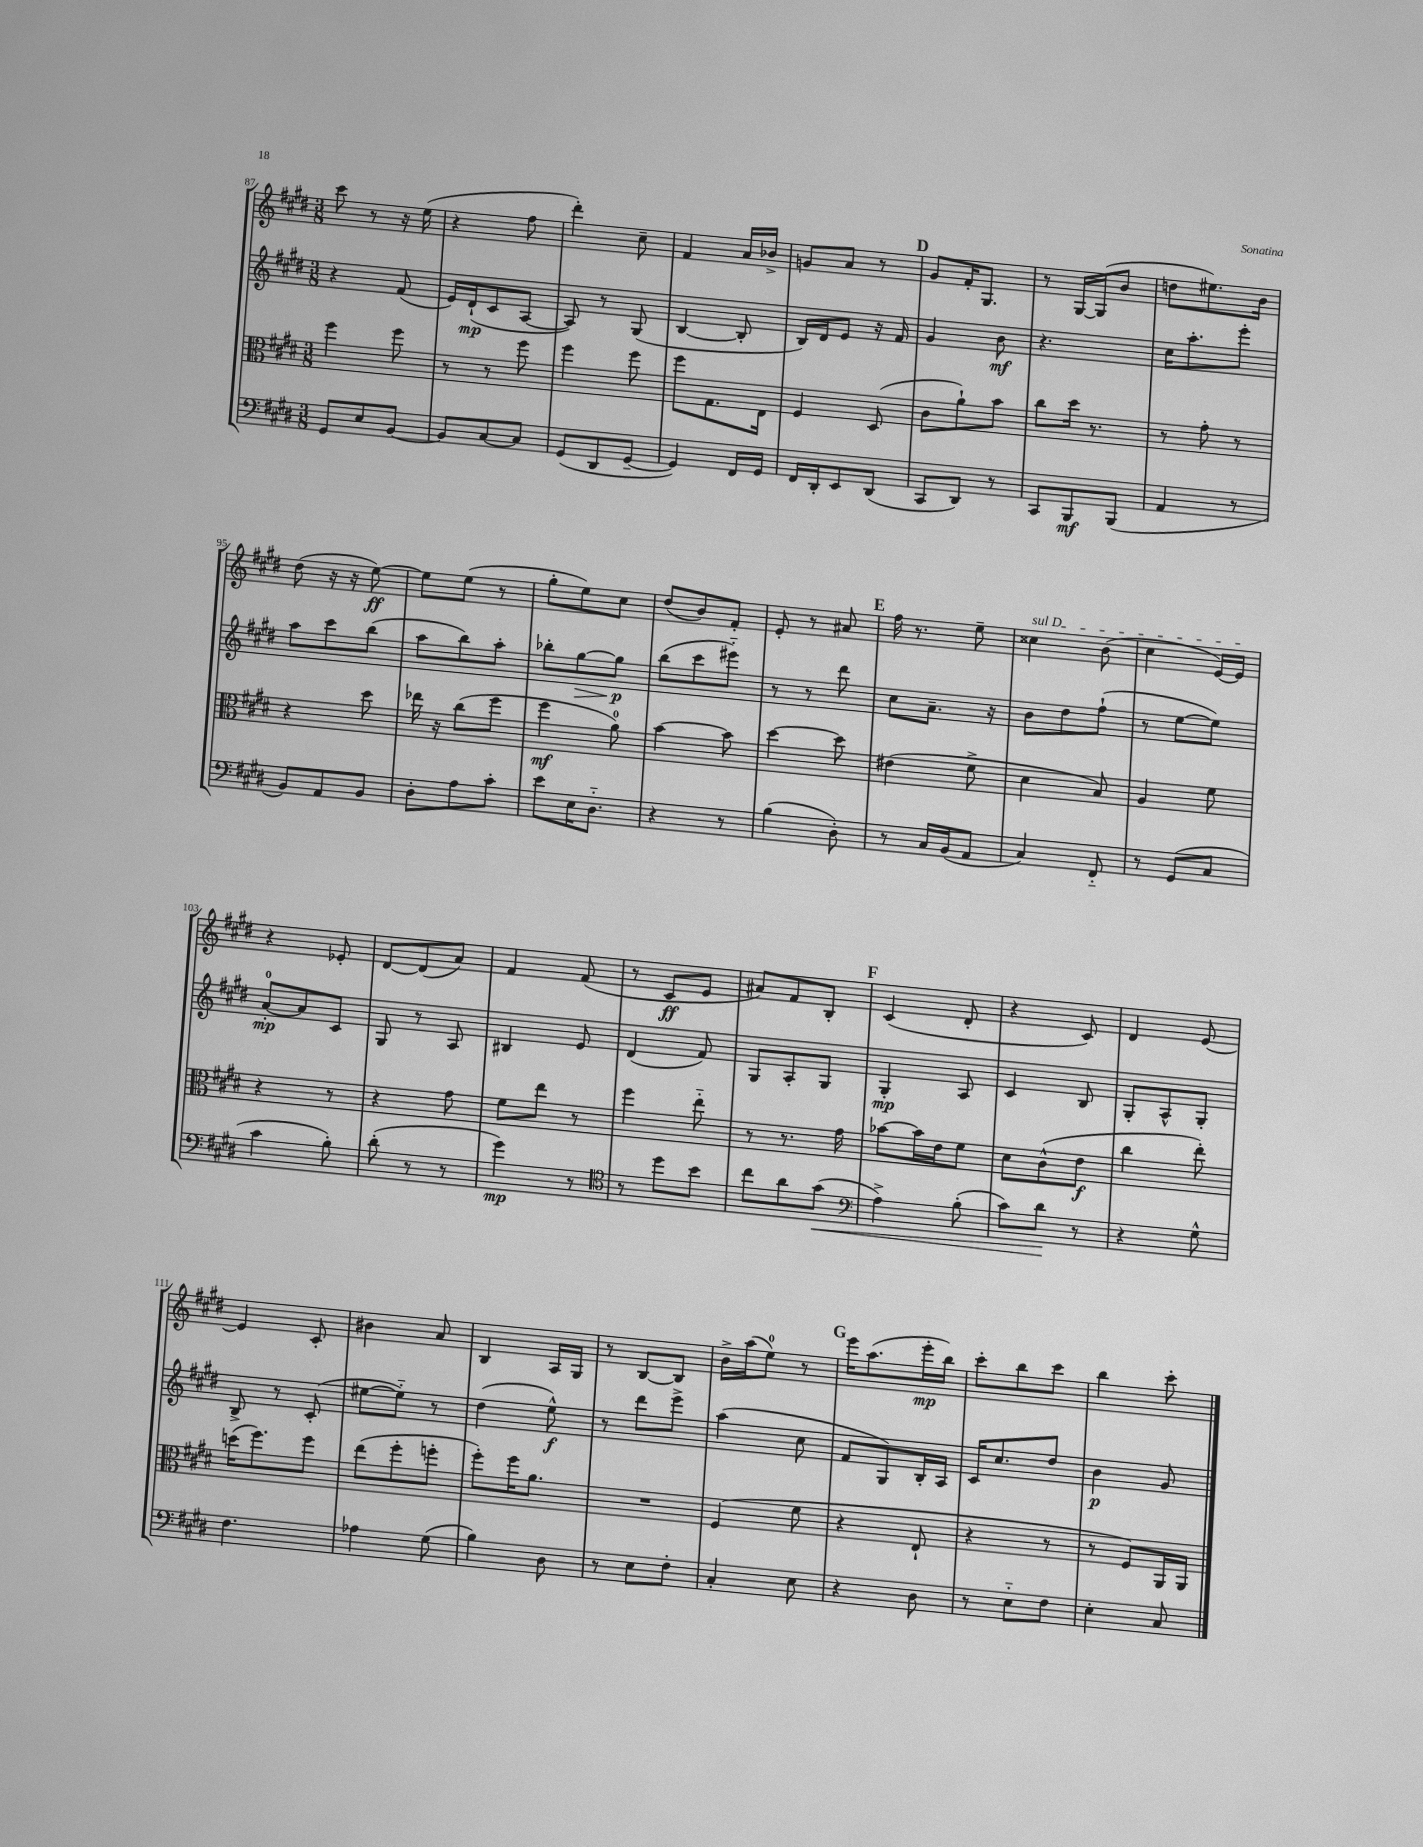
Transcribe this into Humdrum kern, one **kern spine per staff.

**kern	**dynam	**kern	**dynam	**kern	**dynam	**kern	**dynam
*part4	*part4	*part3	*part3	*part2	*part2	*part1	*part1
*staff4	*staff4	*staff3	*staff3	*staff2	*staff2	*staff1	*staff1
*clefF4	*	*clefC3	*	*clefG2	*	*clefG2	*
*k[f#c#g#d#]	*	*k[f#c#g#d#]	*	*k[f#c#g#d#]	*	*k[f#c#g#d#]	*
*M3/8	*	*M3/8	*	*M3/8	*	*M3/8	*
=87	=87	=87	=87	=87	=87	=87	=87
8GG#/L	.	4ff#\	.	4r	.	8ccc#\	.
8E/	.	.	.	.	.	8r	.
[8BB/J	.	8ff#\	.	(8f#/	.	16r	.
.	.	.	.	.	.	(16ee\	.
=88	=88	=88	=88	=88	=88	=88	=88
8BB/L]	.	8r	.	16e/LL)	.	4r	.
.	.	.	.	(16d#`/J	mp	.	.
[8C#/	.	8r	.	8c#/	.	.	.
8C#/J]	.	8ff#\	.	[8A/J	.	8ff#\	.
=89	=89	=89	=89	=89	=89	=89	=89
(8GG#/L	.	4ff#\	.	8A/])	.	4ddd#'\)	.
8DD#/	.	.	.	8r	.	.	.
[8GG#~/J	.	8ff#\	.	(8G#/	.	8cc#~\	.
=90	=90	=90	=90	=90	=90	=90	=90
4GG#/])	.	8ff#\L	.	[4B/	.	4f#/	.
.	.	8.G#\	.	.	.	.	.
16FF#/LL	.	.	.	8B'/]	.	16a/LL	.
16GG#/JJ	.	16E\Jk	.	.	.	16b-X^/JJ	.
=91	=91	=91	=91	=91	=91	=91	=91
16FF#/LL	.	4F#/	.	16B/LL)	.	8gn/L	.
16DD#'/J	.	.	.	16d#/J	.	.	.
8EE/	.	.	.	8e/J	.	8a/J	.
(8DD#/J	.	(8D#/	.	16r	.	8r	.
.	.	.	.	16f#/	.	.	.
!!LO:REH:place=s1:t=D
=92	=92	=92	=92	=92	=92	=92	=92
8CC#/L	.	8c#\L	.	4g#/	.	8g#/L	.
8DD#/J)	.	8a`\)	.	.	.	16f#'/K	.
.	.	.	.	.	.	8.G#/J	.
8r	.	8b\J	.	8b\	mf	.	.
=93	=93	=93	=93	=93	=93	=93	=93
8CC#/L	.	8cc#\L	.	4.r	.	8r	.
8BBB/	mf	16dd#\Jk	.	.	.	[16G#/LL	.
.	.	8.r	.	.	.	(16G#/J]	.
(8BBB/J	.	.	.	.	.	8b/J	.
=94	=94	=94	=94	=94	=94	=94	=94
4AA/	.	8r	.	16cc#\KL	.	8ddn\L	.
.	.	.	.	8.aa'\	.	.	.
.	.	8g#'\	.	.	.	8.ee#X\)	.
8r	.	8r	.	8eee'\J	.	.	.
.	.	.	.	.	.	16b\Jk	.
!!LO:LB:g=z
=95	=95	=95	=95	=95	=95	=95	=95
8BB/L)	.	4r	.	8aa\L	.	(8dd#\	.
8AA/	.	.	.	8ccc#\	.	16r	.
.	.	.	.	.	.	16r	.
8BB/J	.	8dd#\	.	(8bb\J	.	[8ee\)	ff
=96	=96	=96	=96	=96	=96	=96	=96
8D#'\L	.	16ee-X\	.	8aa\L	.	8ee\L]	.
.	.	16r	.	.	.	.	.
8A\	.	(8cc#\L	.	8bb\)	.	(8ee\J	.
8c#'\J	.	8ff#\J	.	8aa'\J	.	8r	.
=97	=97	=97	=97	=97	=97	=97	=97
8e\L	.	4ff#\	mf	8bb-X'\L	.	8gg#'\L	.
!	!	!	!	!	!LO:HP:b	!	!
16E\K	.	.	.	[8gg#\	>	8ee\)	.
8.D#\J	.	.	.	.	.	.	.
.	.	8a\)	.	8gg#\J]	p	8cc#\J	.
.	.	.	.	.	]	.	.
=98	=98	=98	=98	=98	=98	=98	=98
4r	.	[4b\	.	(8bb\L	.	(8dd#/L	.
.	.	.	.	8ccc#\	.	8b/)	.
8r	.	8b\]	.	8eee#X\J)	.	8f#'/J	.
=99	=99	=99	=99	=99	=99	=99	=99
(4B\	.	[4dd#\	.	8r	.	8e'/	.
.	.	.	.	8r	.	8r	.
8D#'\)	.	8dd#\]	.	8ddd#\	.	8a#X/	.
!!LO:REH:place=s1:t=E
=100	=100	=100	=100	=100	=100	=100	=100
8r	.	(4e#X\	.	8cc#\L	.	16ff#\	.
.	.	.	.	.	.	8.r	.
16C#/LL	.	.	.	8.a~\J	.	.	.
(16BB/J	.	.	.	.	.	.	.
8AA/J	.	8f#^\	.	.	.	8ee~\	.
.	.	.	.	16r	.	.	.
=101	=101	=101	=101	=101	=101	=101	=101
!	!	!	!	!	!	!LO:TX:a:i:t=sul D	!
4C#/)	.	4d#\	.	8b\L	.	4cc##X\	.
.	.	.	.	8dd#\	.	.	.
8FF#/	.	8B/)	.	(8ff#`\J	.	(8b\	.
=102	=102	=102	=102	=102	=102	=102	=102
8r	.	4A/	.	8r	.	4cc#\	.
(8GG#/L	.	.	.	[8ee\L	.	.	.
8C#/J	.	8f#\	.	8ee\J])	.	[16e/LL)	.
.	.	.	.	.	.	16e/JJ]	.
!!LO:LB:g=z
=103	=103	=103	=103	=103	=103	=103	=103
4c#\	.	4r	.	[8a'/L	mp	4r	.
.	.	.	.	8a/]	.	.	.
8B'\)	.	8r	.	8c#/J	.	8e-X'/	.
=104	=104	=104	=104	=104	=104	=104	=104
(8d#'\	.	4r	.	8G#/	.	[8d#/L	.
8r	.	.	.	8r	.	(8d#/]	.
8r	.	8g#\	.	8A/	.	8a/J)	.
=105	=105	=105	=105	=105	=105	=105	=105
4g#\)	mp	8f#\L	.	4B#X/	.	4f#/	.
.	.	8ee\J	.	.	.	.	.
8r	.	8r	.	8e/	.	(8f#/	.
=106	=106	=106	=106	=106	=106	=106	=106
*clefC4	*	*	*	*	*	*	*
8r	.	4ff#\	.	(4d#/	.	8r	.
8dd#\L	.	.	.	.	.	8c#/L	ff
8b\J	.	8ee\	.	8f#/)	.	8e/J	.
=107	=107	=107	=107	=107	=107	=107	=107
8cc#\L	.	8r	.	8G#/L	.	8a#X/L)	.
8a\	.	8.r	.	8A'/	.	8f#/	.
!	!LO:HP:b	!	!	!	!	!	!
(8g#\J	<	.	.	8G#/J	.	8B'/J	.
.	.	16g#\	.	.	.	.	.
!!LO:REH:place=s1:t=F
=108	=108	=108	=108	=108	=108	=108	=108
*clefF4	*	*	*	*	*	*	*
4A^\)	.	[8b-X\L	.	4G#'/	mp	(4c#/	.
.	.	16b-\L]	.	.	.	.	.
.	.	16e\J	.	.	.	.	.
(8B'\	.	8f#\J	.	8A/	.	8d#'/	.
=109	=109	=109	=109	=109	=109	=109	=109
8c#\L)	.	8d#\L	.	4c#/	.	4r	.
8d#\J	.	(8c#^^\	.	.	.	.	.
8r	[	8e\J	f	8B/	.	8c#/)	.
=110	=110	=110	=110	=110	=110	=110	=110
4r	.	4cc#\	.	8G#'/L	.	4d#/	.
.	.	.	.	8A^^/	.	.	.
8G#^^\	.	8ee'\)	.	8G#'/J	.	[8e/	.
!!LO:LB:g=z
=111	=111	=111	=111	=111	=111	=111	=111
4.F#\	.	(16ddn\KL	.	8B^/	.	4e/]	.
.	.	8.ff#\)	.	.	.	.	.
.	.	.	.	8r	.	.	.
.	.	8ff#\J	.	(8c#'/	.	8c#'/	.
=112	=112	=112	=112	=112	=112	=112	=112
4A-X\	.	(8ee\L	.	[8ee#X\L	.	4b#X\	.
.	.	8ff#'\	.	8ee#\J])	.	.	.
(8G#\	.	8ffn'\J	.	8r	.	8a/	.
=113	=113	=113	=113	=113	=113	=113	=113
4B\)	.	8ff#'\L)	.	(4dd#\	.	4B/	.
.	.	16ff#\K	.	.	.	.	.
.	.	8.a\J	.	.	.	.	.
8D#\	.	.	.	8ee^^\)	f	16A/LL	.
.	.	.	.	.	.	16G#/JJ	.
=114	=114	=114	=114	=114	=114	=114	=114
8r	.	4.r	.	8r	.	8r	.
8E\L	.	.	.	8ddd#\L	.	[8B/L	.
8F#'\J	.	.	.	8eee^\J	.	8B/J]	.
=115	=115	=115	=115	=115	=115	=115	=115
4C#'/	.	(4F#/	.	(4aa\	.	16b^\LL	.
.	.	.	.	.	.	(16aa\J	.
.	.	.	.	.	.	8ee\J)	.
8E\	.	8f#\	.	8cc#\	.	8r	.
!!LO:REH:place=s1:t=G
=116	=116	=116	=116	=116	=116	=116	=116
4r	.	4r	.	8f#/L	.	16eee\KL	.
.	.	.	.	.	.	(8.aa\	.
.	.	.	.	8G#/)	.	.	.
8D#\	.	8E`/	.	16B'/L	.	16eee'\L	mp
.	.	.	.	16A/JJ	.	16bb\JJ)	.
=117	=117	=117	=117	=117	=117	=117	=117
8r	.	4r	.	16c#/KL	.	8ccc#'\L	.
.	.	.	.	8.cc#/	.	.	.
8E\L	.	.	.	.	.	8bb\	.
8F#\J	.	8r	.	8dd#/J	.	8ccc#\J	.
=118	=118	=118	=118	=118	=118	=118	=118
4E'\	.	8r	.	4b\	p	4bb\	.
.	.	8F#/L)	.	.	.	.	.
8C#/	.	16AA/L	.	8g#/	.	8ccc#'\	.
.	.	16AA/JJ	.	.	.	.	.
==	==	==	==	==	==	==	==
*-	*-	*-	*-	*-	*-	*-	*-
